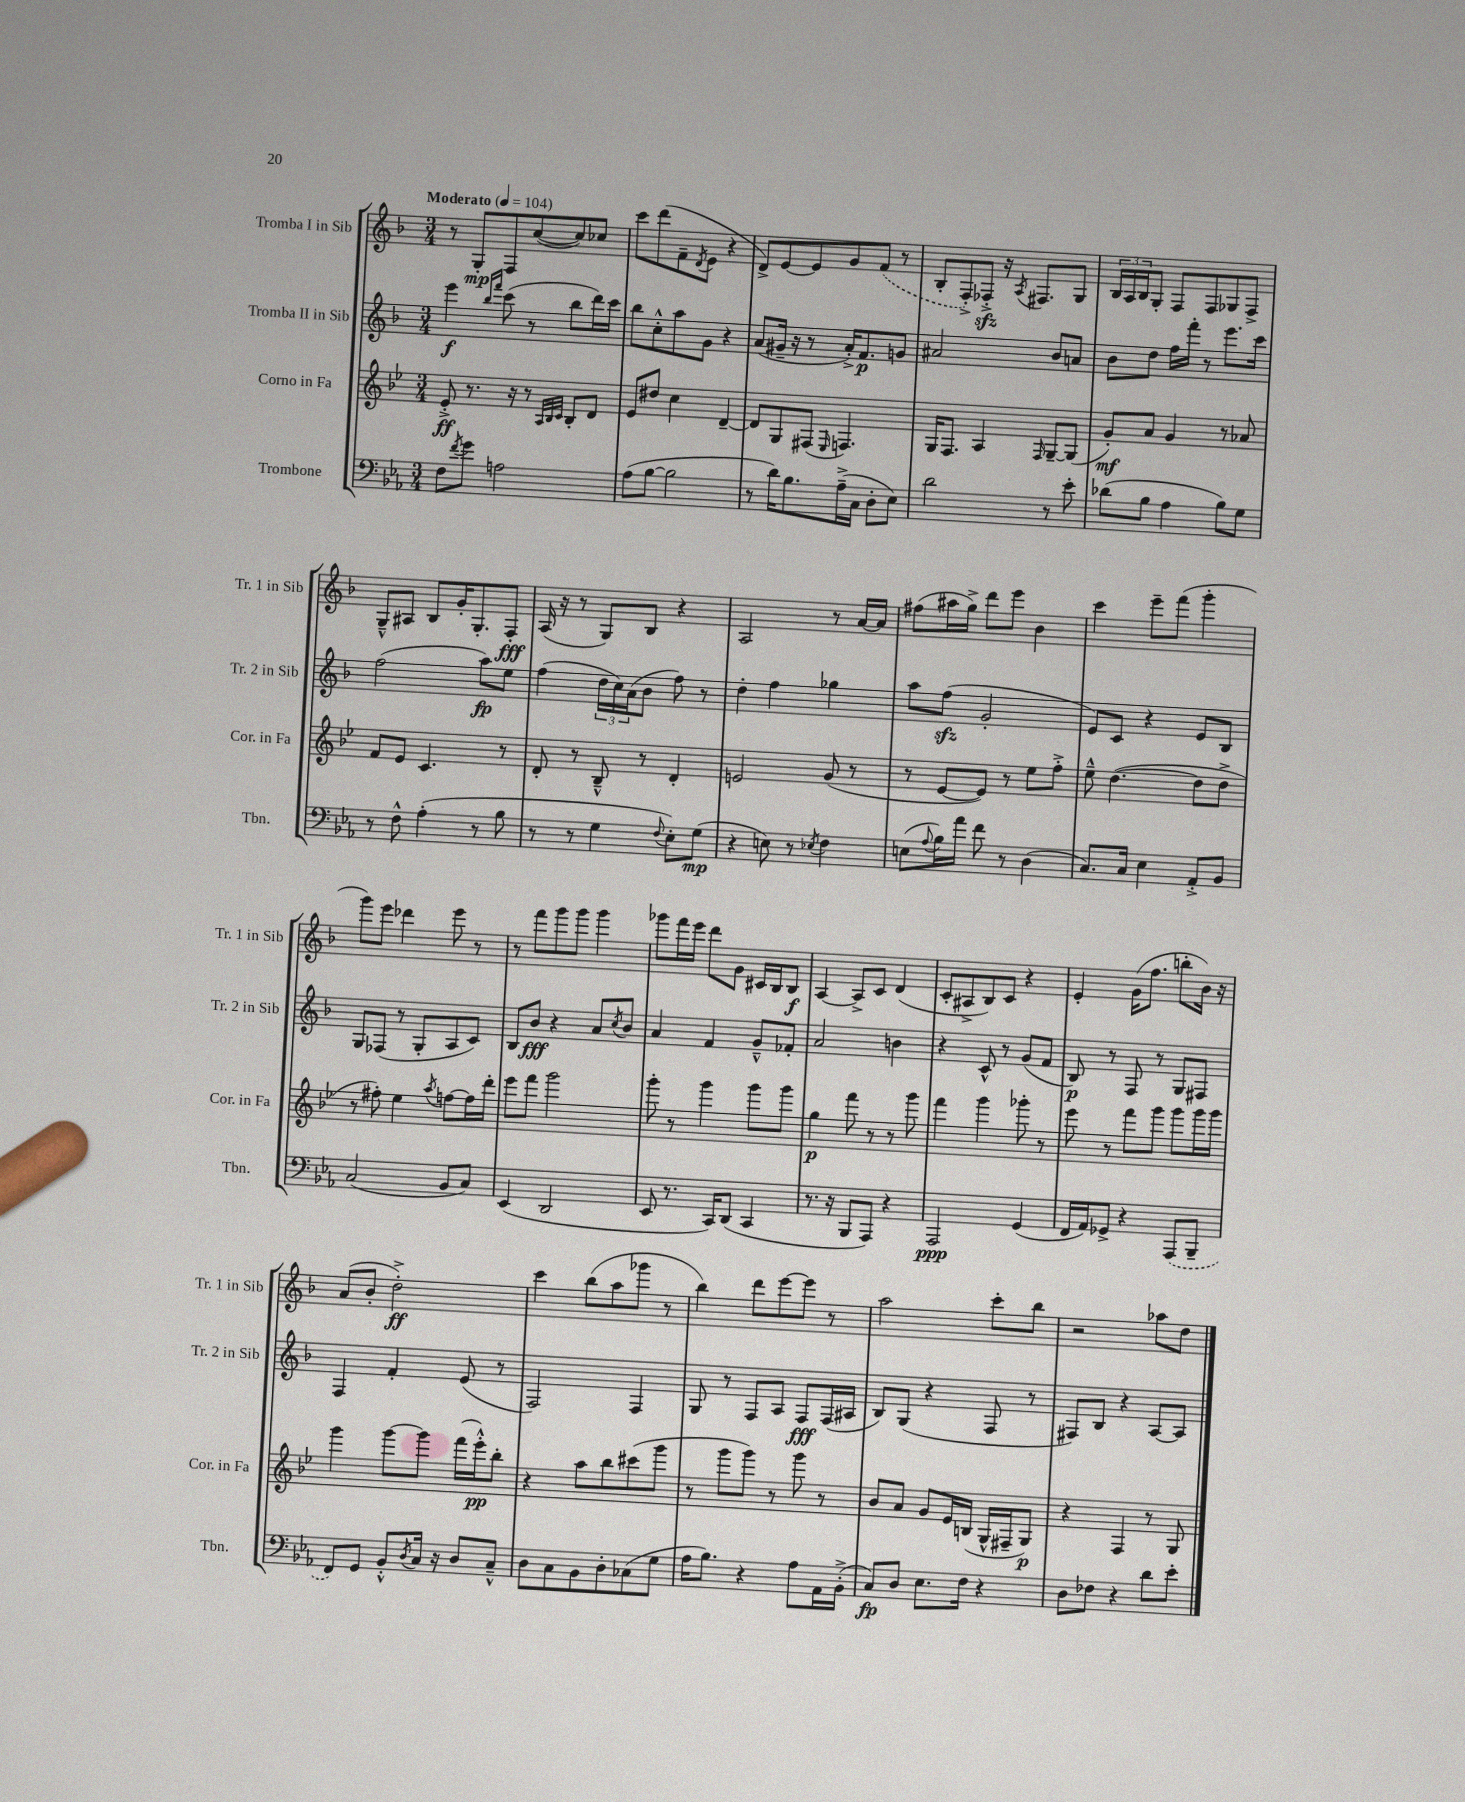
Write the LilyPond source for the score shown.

<<
\new StaffGroup <<
\new Staff = "s0" \with { instrumentName = "Tromba I in Sib" shortInstrumentName = "Tr. 1 in Sib" } {
    \clef treble \key f \major \numericTimeSignature \time 3/4 \tempo "Moderato" 4 = 104
    r8 g8-.\mp f8 c''8~( c''8) ces''8 |
    c'''8 d'''8( f'8-- \acciaccatura { d'8 } e'8 r4 |
    d'8->) e'8~ e'8 g'8 \once \slurDashed f'8( r8 |
    bes8-. f8-.->) fes8-.->\sfz r16 \acciaccatura { a8 } fis8. g8 |
    \tuplet 3/2 { bes16 a16 bes16 } g8-. f8 f8 ges8 f8-> |
    g8---^ ais8 bes8 g'16-. g8.-. f8-.\fff |
    a16( r16 r8 g8) bes8 r4 |
    a2 r8 a'16~ a'16 |
    fis''8( ais''16 g''16->) d'''8 e'''8 bes'4 |
    c'''4 e'''8-- f'''8( g'''4-. |
    g'''8) e'''8 des'''4 e'''8 r8 |
    r8 f'''8 g'''8 g'''8 g'''4 |
    ges'''8 f'''16 e'''16 d'''8 g'8 cis'16 bes16 bes8\f |
    a4~ a8-> c'8 d'4( |
    c'8-. ais8-> bes8) c'8 r4 |
    e'4-. g'16( f''8. b''8-. bes'16) r16 |
    a'8( bes'8-. d''2-.->\ff) |
    c'''4 bes''8( a''8 ges'''8 r8 |
    bes''4) d'''8 e'''8~ e'''8 r8 |
    a''2 c'''8-. bes''8 |
    r2 aes''8 d''8 \bar "|." |
}
\new Staff = "s1" \with { instrumentName = "Tromba II in Sib" shortInstrumentName = "Tr. 2 in Sib" } {
    \clef treble \key f \major \numericTimeSignature \time 3/4
    e'''4\f \grace { bes''16 f'''16 } c'''8( r8 bes''8 d'''16) c'''16 |
    bes''8 c''8-.-^ a''8 g'8 r4 |
    a'8( gis'16-- r16 r8 a'16-.->) f'8.\p g'8 |
    ais'2 bes'8 a'8 |
    bes'8 d''8 f''16 f'''16-. r8 e'''8. c'''16 |
    f''2( a''8\fp) e''8 |
    f''4( \tuplet 3/2 { d''16 c''16) a'16( } bes'8 f''8) r8 |
    d''4-. f''4 ges''4 |
    a''8 f''8\sfz( g'2-. |
    e'8) c'8 r4 e'8 bes8 |
    g8 fes8( r8 g8-. a8 c'8) |
    bes8 bes'8\fff r4 a'8 \acciaccatura { c''8 } bes'8 |
    a'4 f'4 g'8---^ fes'8-. |
    a'2 b'4 |
    r4 c'8-^ r8 g'8( f'8 |
    bes8\p) r8 f8 r8 g8 fis8 |
    f4 f'4-. e'8( r8 |
    f2) f4 |
    g8 r8 f8 a8 f8\fff f16( ais16 |
    bes8) g8( r4 f8 r8 |
    fis8) bes8 r4 a8~ a8 \bar "|." |
}
\new Staff = "s2" \with { instrumentName = "Corno in Fa" shortInstrumentName = "Cor. in Fa" } {
    \clef treble \key bes \major \numericTimeSignature \time 3/4
    ees'8-.->\ff r8. r16 r8 \grace { a32 bes32 c'32 } bes8-. d'8 |
    ees'8 dis''8 c''4 d'4~-- |
    d'8 g8 fis8( \grace { ees16 } f4.) |
    g16 f8. a4 \grace { f16 } g8~-- g8( |
    g'8-.\mf) a'8 g'4 r8 aes'8 |
    f'8 ees'8 c'4. r8 |
    d'8-. r8 bes8---^ r8 d'4-. |
    e'2 g'8( r8 |
    r8 ees'8~ ees'8) r8 ees''8 f''8-.-> |
    ees''8---^ d''4.~( d''8 d''8-> |
    r8 fis''8-.) ees''4 \acciaccatura { a''8 } f''8~ f''16 d'''16-. |
    ees'''8 f'''8 g'''2 |
    g'''8-. r8 g'''4 g'''8 g'''8 |
    g''4\p f'''8 r8 r8 g'''8 |
    f'''4 g'''4 ges'''8-. r8 |
    ees'''8 r8 f'''8 g'''8 g'''8 g'''16 g'''16 |
    g'''4 g'''8~ g'''8 f'''16( ees'''16-.-^\pp) bes''8-. |
    r4 a''8 bes''8 cis'''8( g'''8 |
    r8 g'''8 g'''8) r8 g'''8 r8 |
    bes'8 a'8 g'8 ees'16 b16( g16-^ fis16-- g8\p) |
    r4 f4 r8 g8 \bar "|." |
}
\new Staff = "s3" \with { instrumentName = "Trombone" shortInstrumentName = "Tbn." } {
    \clef bass \key ees \major \numericTimeSignature \time 3/4
    f8 \acciaccatura { f'8 } g'8 a2 |
    aes8( bes8~ bes2 |
    r8 d'16) bes8. aes16--->( c16 d8-. ees8) |
    d'2 r8 ees'8-. |
    des'8( bes8 aes4 bes8) g8 |
    r8 f8-^ aes4-.( r8 bes8 |
    r8 r8 g4 \appoggiatura { f8 } ees8-.) g8\mp( |
    r4 e8) r8 \acciaccatura { ees8 } f4 |
    e8( \appoggiatura { aes8 } bes16) aes'16 f'8 r8 d4( |
    c8.) c16 ees4 aes,8-.-> bes,8 |
    c2( bes,8 c8) |
    ees,4( d,2 |
    ees,8 r8. c,16) d,8( c,4 |
    r8. r16 bes,,8 aes,,8) r4 |
    aes,,2\ppp g,4( |
    f,16 aes,16) ges,8-> r4 \once \slurDashed aes,,8( bes,,8-- |
    f,8) g,8 bes,8-.-^ \acciaccatura { d8 } c16 r16 d8 c8---^ |
    d8 c8 bes,8 d8-. ces8( g8 |
    aes16 bes8.) r4 aes8 aes,16 bes,16-.->( |
    c8\fp) d8 ees8. f16 r4 |
    d8 fes8 r4 d'8 ees'8-. \bar "|." |
}
>>
>>
\layout { \context { \Score \remove "Bar_number_engraver" } }
